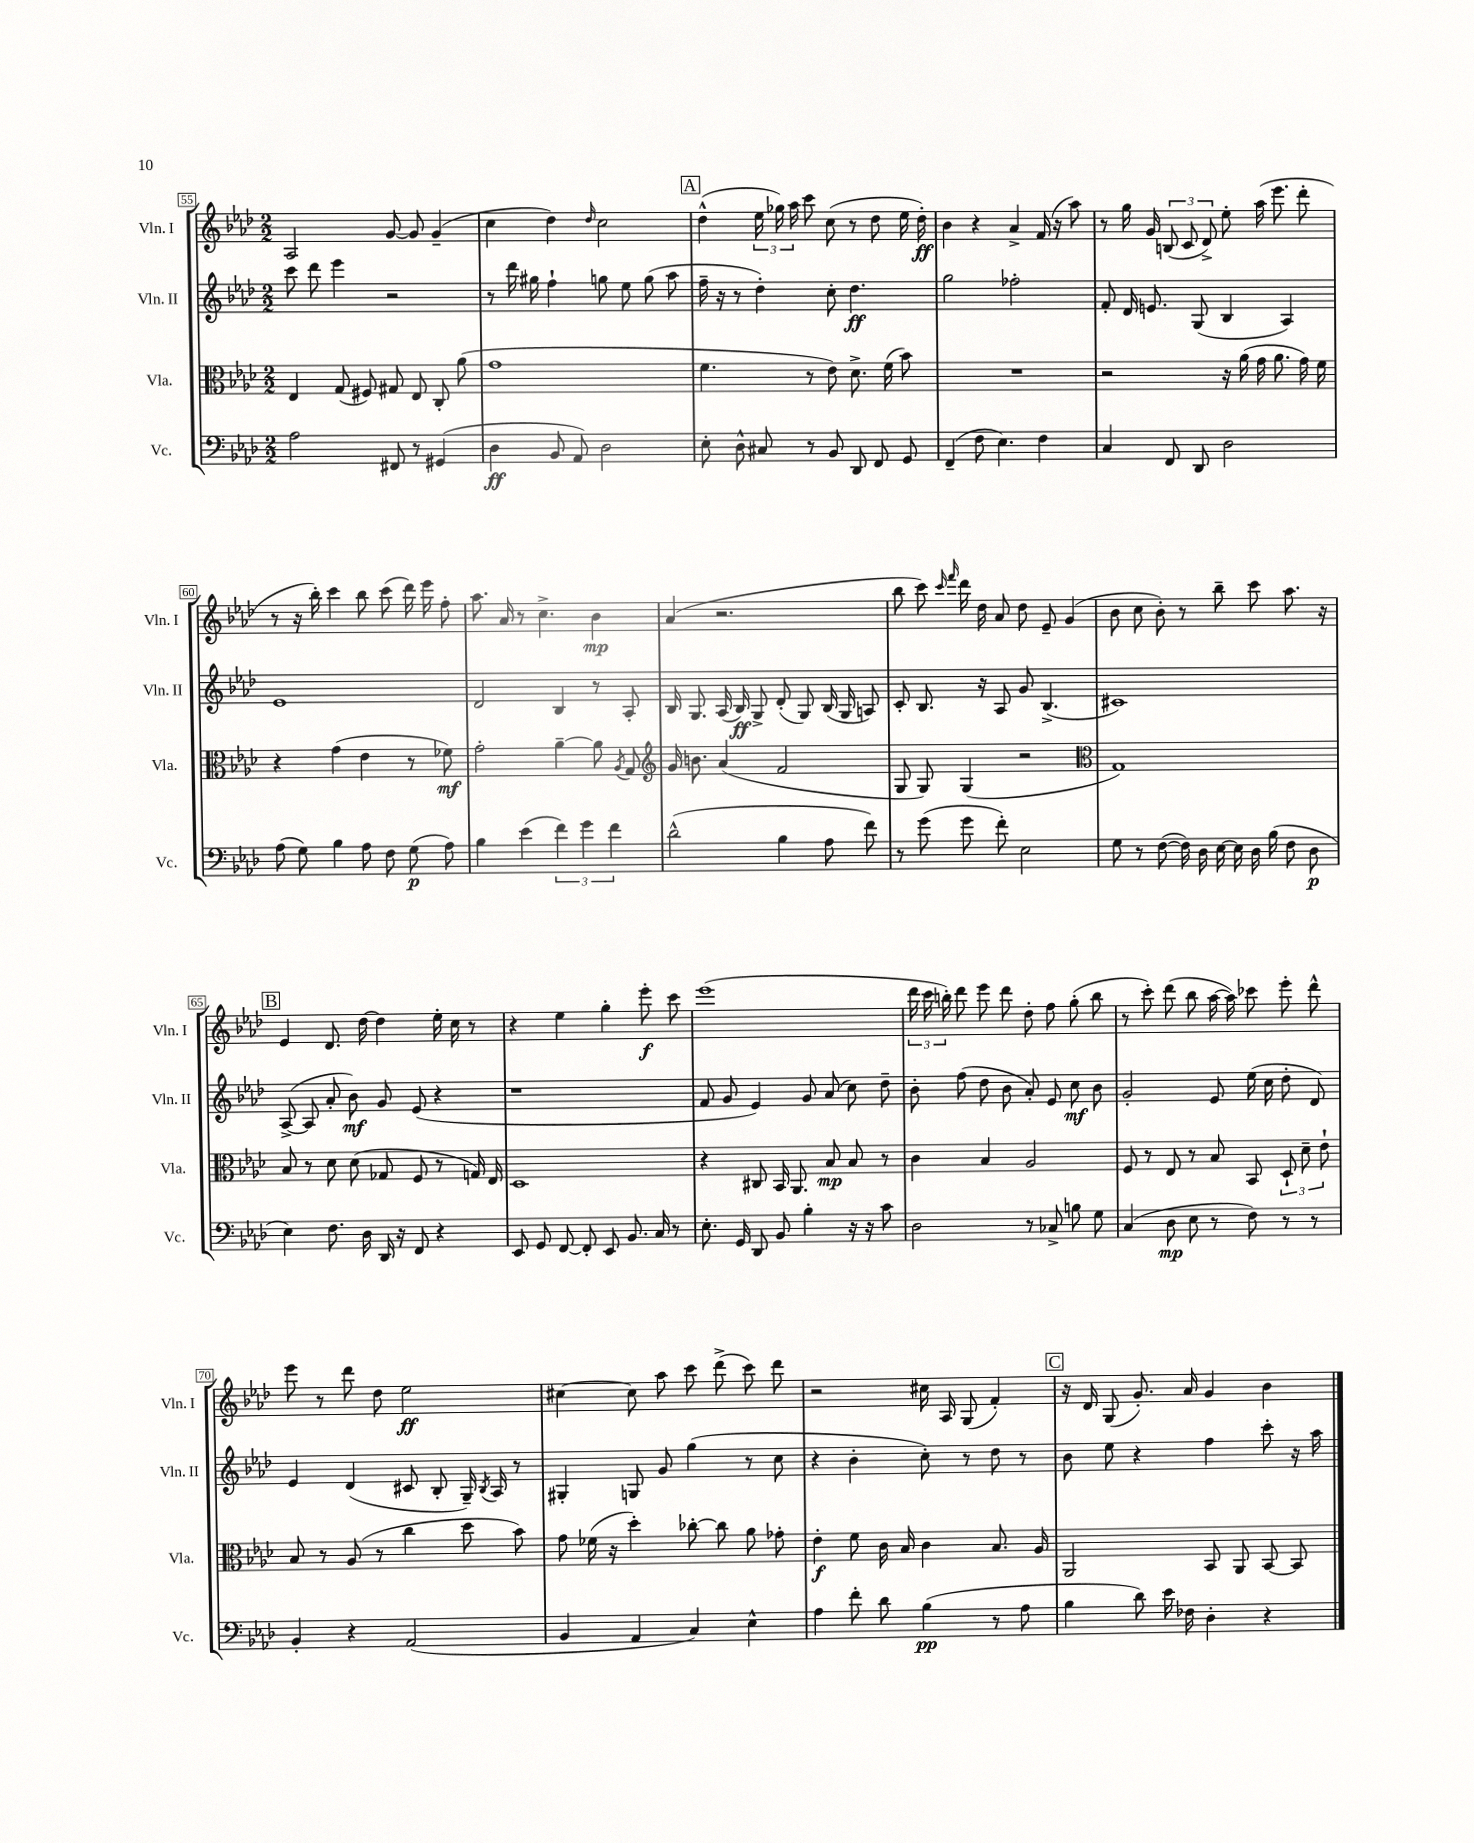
<<
\new StaffGroup <<
\new Staff = "s0" \with { instrumentName = "Vln. I" shortInstrumentName = "Vln. I" } {
    \clef treble \key aes \major \numericTimeSignature \time 2/2
    \autoBeamOff aes2 g'8~ g'8 g'4--( |
    c''4 des''4) \grace { des''16 } c''2 |
    \mark \markup { \box "A" } des''4-^( \tuplet 3/2 { ees''16 ges''16) aes''16 } c'''8 c''8( r8 des''8 ees''16 des''16-.\ff) |
    bes'4 r4 aes'4-> f'16( r16 aes''8) |
    r8 g''16 g'16 \tuplet 3/2 { b8( c'8 des'8->) } ees''8-. aes''16( ees'''8. des'''8-. |
    r8 r16 bes''16-.) c'''4 bes''8 c'''8( des'''16) ees'''16 f''8-. |
    aes''8. aes'16 r8 c''4.-> bes'4\mp |
    aes'4( r2. |
    bes''8 c'''8) \grace { c'''16 f'''16 } des'''16 des''16 aes'8 des''8 ees'8-- g'4( |
    bes'8 c''8 bes'8-.) r8 bes''8-- c'''8 aes''8. r16 |
    \mark \markup { \box "B" } ees'4 des'8. des''16~ des''4 ees''16-. c''16 r8 |
    r4 ees''4 g''4-. ees'''8-.\f c'''8 |
    ees'''1( |
    \tuplet 3/2 { des'''16 c'''16 b''16-.) } des'''8 ees'''8 des'''8 des''8-. f''8 g''8-.( b''8 |
    r8 c'''8-.) des'''8( bes''8 aes''16~ aes''16) ces'''8 ees'''8-. des'''8-^ |
    ees'''8 r8 des'''8 des''8 ees''2\ff |
    cis''4~ cis''8 aes''8 c'''8 des'''8->( c'''8) des'''8 |
    r2 cis''16 aes16 g8( f'4-.) |
    \mark \markup { \box "C" } r16 des'16 g8( g'8.-.) aes'16 g'4 bes'4 \bar "|." |
}
\new Staff = "s1" \with { instrumentName = "Vln. II" shortInstrumentName = "Vln. II" } {
    \clef treble \key aes \major \numericTimeSignature \time 2/2
    \autoBeamOff c'''8 des'''8 ees'''4 r2 |
    r8 des'''16 gis''16 f''4-! g''8 ees''8 g''8( aes''8 |
    \mark \markup { \box "A" } f''16-- r16 r8 des''4-.) c''8-. des''4.\ff |
    g''2 fes''2-. |
    f'8-. des'16 e'8. g8( bes4 aes4) |
    ees'1 |
    des'2 bes4 r8 aes8-. |
    bes16 g8. aes16( bes16\ff) g8-> des'8-.( g8) bes16( g16 a8) |
    c'8-. bes8. r16 aes8 g'8 bes4.->( |
    cis'1) |
    \mark \markup { \box "B" } aes8~->( aes8 aes'8-. bes'8\mf) g'8 ees'8( r4 |
    r1 |
    f'8 g'8 ees'4) g'8 aes'8( c''8) des''8-- |
    bes'8-. f''8( des''8 bes'8 aes'8-.) ees'8 c''8\mf bes'8 |
    g'2-. ees'8 ees''16( c''16 des''8-. des'8) |
    ees'4 des'4( cis'8 bes8-. g16--) \acciaccatura { bes8 } aes16 r8 |
    gis4-. g8 g'8 g''4( r8 c''8 |
    r4 bes'4-. c''8-.) r8 des''8 r8 |
    \mark \markup { \box "C" } bes'8 ees''8 r4 f''4 c'''8-. r16 aes''16 \bar "|." |
}
\new Staff = "s2" \with { instrumentName = "Vla." shortInstrumentName = "Vla." } {
    \clef alto \key aes \major \numericTimeSignature \time 2/2
    \autoBeamOff ees4 g8( fis8) gis8 ees8 c8-. aes'8( |
    g'1 |
    \mark \markup { \box "A" } f'4. r8 ees'8) des'8.-> f'16( bes'8) |
    R1 |
    r2 r16 aes'16( g'16 aes'8. g'16) f'16 |
    r4 g'4( ees'4 r8 fes'8\mf) |
    g'2-. aes'4~-- aes'8 \acciaccatura { aes8 } g8 |
    \clef treble g'16 b'8. aes'4( f'2 |
    g8 g8) g4( r2 |
    \clef alto g1) |
    \mark \markup { \box "B" } bes8 r8 des'8 des'8( ges8 f8 r8 g16) ees16 |
    des1 |
    r4 cis8 bes,16 aes,8. bes8\mp bes8 r8 |
    c'4 bes4 aes2 |
    f8 r8 ees8 r8 bes8 bes,8 \tuplet 3/2 { des8-! des'8-- ees'8-! } |
    bes8 r8 aes8( r8 c''4 des''8 bes'8) |
    g'8 fes'16( r16 des''4-.) ces''8~-. ces''8 aes'8 ges'8-. |
    ees'4-.\f f'8 c'16 bes16 c'4 bes8. aes16 |
    \mark \markup { \box "C" } aes,2 bes,8 aes,8 bes,8~ bes,8 \bar "|." |
}
\new Staff = "s3" \with { instrumentName = "Vc." shortInstrumentName = "Vc." } {
    \clef bass \key aes \major \numericTimeSignature \time 2/2
    \autoBeamOff aes2 fis,8 r8 gis,4( |
    des4\ff bes,8 aes,8) des2 |
    \mark \markup { \box "A" } ees8-. des8-^ cis8 r8 bes,8 des,8 f,8 g,8 |
    f,4--( f8 ees4.) f4 |
    c4 f,8 des,8 des2 |
    aes8( g8) bes4 aes8 f8 g8\p( aes8) |
    bes4 ees'4( \tuplet 3/2 { f'4) g'4 f'4 } |
    des'2-^( bes4 aes8 f'8) |
    r8 g'8( g'8 f'8-.) ees2 |
    g8 r8 f8~( f16) des16 ees16~ ees16 des16 bes16( f8 des8\p |
    \mark \markup { \box "B" } ees4) f8. des16 des,16 r16 f,8 r4 |
    ees,8 g,8 f,8~ f,8-. ees,8 bes,8. c16 r8 |
    ees8.-. g,16 des,8 bes,8 bes4-. r16 r16 c'8 |
    des2 r8 ces8-> b8 g8 |
    c4( des8\mp ees8 r8 f8) r8 r8 |
    bes,4-. r4 aes,2( |
    bes,4 aes,4 c4) ees4-^ |
    aes4 f'8-. des'8 bes4\pp( r8 aes8 |
    \mark \markup { \box "C" } bes4 des'8) ees'16 fes16 des4-. r4 \bar "|." |
}
>>
>>
\layout { \context { \Score currentBarNumber = #55 \override BarNumber.stencil = #(make-stencil-boxer 0.1 0.3 ly:text-interface::print) } }
